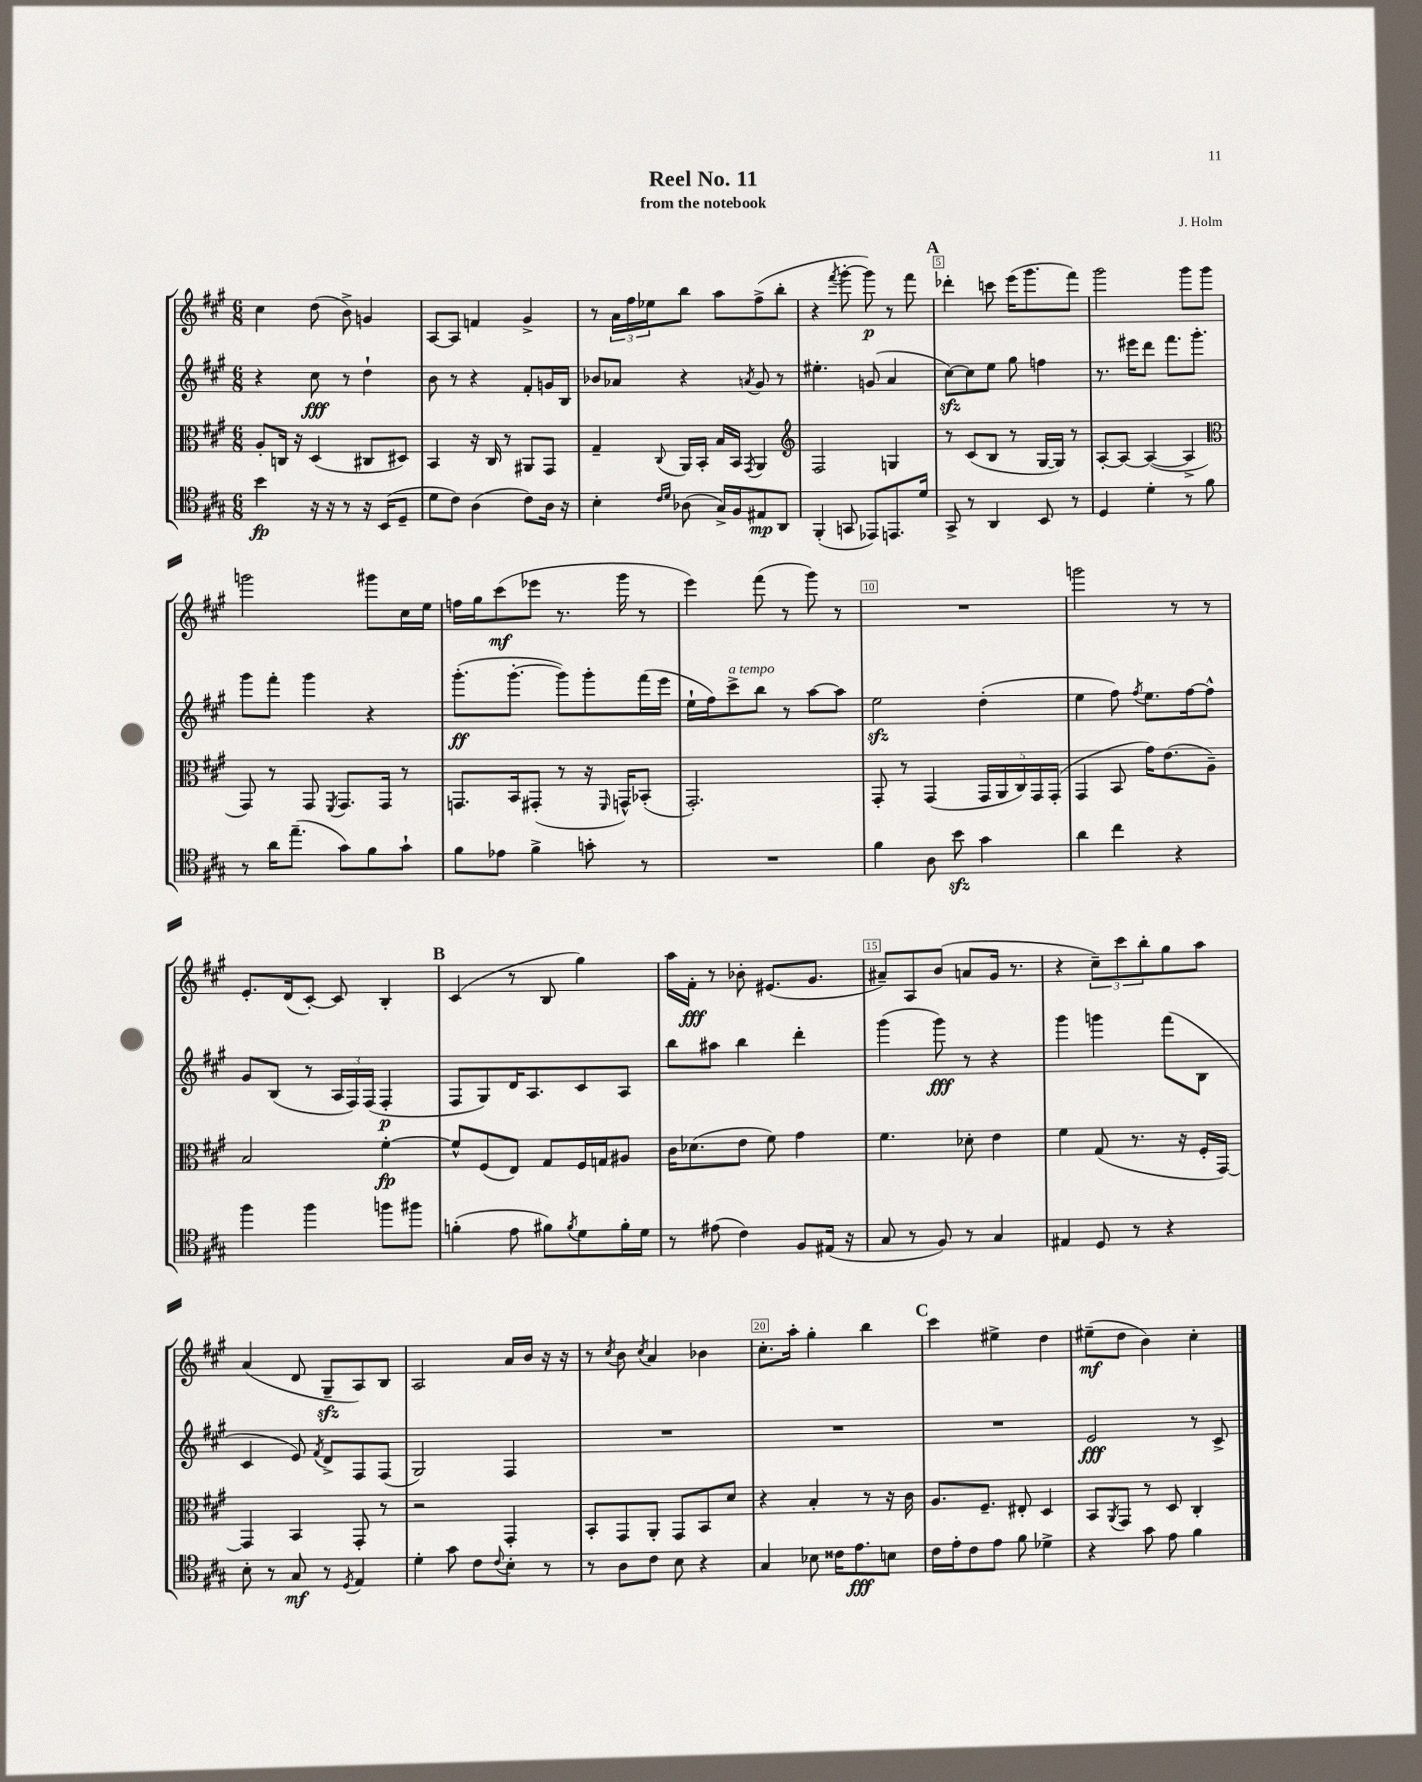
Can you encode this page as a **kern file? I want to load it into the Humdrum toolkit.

**kern	**kern	**kern	**kern
*staff4	*staff3	*staff2	*staff1
*clefC4	*clefC3	*clefG2	*clefG2
*k[f#c#g#]	*k[f#c#g#]	*k[f#c#g#]	*k[f#c#g#]
*M6/8	*M6/8	*M6/8	*M6/8
4b	8A'	4r	4cc#
.	16C	.	.
.	16r	.	.
16r	(4D	8cc#	(8dd
16r	.	.	.
8r	.	8r	8b^)
16r	8C#	4dd`	4g
(16BB	.	.	.
8D~	8D#)	.	.
=	=	=	=
8d	4BB	8b	[8A
8c#)	.	8r	8A]
(4A	16r	4r	4f
.	16C#	.	.
.	8r	.	.
8c#)	8AA#	8f#'	4g#^
16A	8GG#	16g	.
16r	.	16B	.
=	=	=	=
4B'	4G#~	8b-	8r
.	.	8a-	24a
.	.	.	24ff#
.	.	.	24ee-
16qqc#	.	.	.
16qqd	8qqC#	.	.
(8A-	16AA	4r	8bb
.	16BB'	.	.
16G#^)	16B	.	8aa
16F#	16BB	.	.
.	8qGG#	8qa	.
8E#	4AA	8g#	(8ff#^
8AA	.	8r	8bb'
=	=	=	=
*	*clefG2	*	*
(4FF#'	2F#	4.ee#'	4r
.	.	.	8qfff#
8GG	.	.	[8ggg#'
8EE-)	.	(8g	8ggg#])
8.EE	4G	4a	8r
.	.	.	8fff#
16d	.	.	.
=	=	=	=
8GG#^	8r	[8cc#)	4ddd-'
8r	(8c#	8cc#]	.
4AA	8B	8ee	8ccc
.	8r	8gg#	(16eee
.	.	.	8.ggg#
8BB	[16G#	4ff	.
.	16G#])	.	.
8r	8r	.	8fff#)
=	=	=	=
4D	[8A'	8.r	2ggg#
.	8A_	.	.
.	.	16eee#	.
4d'	(4A_	8ddd	.
.	.	8.fff#	.
8r	4A^]	.	8ggg#
.	.	8.ggg#'	.
8f#	.	.	8ggg#
=	=	=	=
*	*clefC3	*	*
8r	8GG#)	8ggg#	2ggg
16a	8r	8fff#'	.
(8.ee~	.	.	.
.	8GG#	4ggg#	.
.	8qFF#	.	.
8g#)	8.GG#	.	.
8f#	.	4r	8ggg#
.	16GG#	.	.
8g#`	8r	.	16cc#
.	.	.	16ee
=	=	=	=
8f#	8.GG	(8.ggg#'	16ff
.	.	.	16gg#
8e-	.	.	(8ccc#
.	16BB	[8.ggg#'	.
4f#^	(8GG#'	.	8eee-
.	8r	8ggg#])	8.r
8g'	16r	8ggg#'	.
.	16qqFF#	.	.
.	16GG^^)	.	16ggg#
8r	(8BB-'	(16fff#	8r
.	.	16eee	.
=	=	=	=
2.r	2.GG#')	16ee`	4eee)
.	.	16ff#)	.
.	.	8ccc#^	.
.	.	8bb	(8fff#
.	.	8r	8r
.	.	[8aa	8ggg#)
.	.	8aa]	8r
=	=	=	=
4f#	8GG#'	2ee	2.r
.	8r	.	.
8A	(4GG#	.	.
8b	.	.	.
4g#	20GG#	(4dd'	.
.	20AA	.	.
.	20C#)	.	.
.	20GG#	.	.
.	(20GG#'	.	.
=	=	=	=
4a	4GG#	4ee	2ggg
4cc#	8BB	8ff#)	.
.	.	8qff#	.
.	16g#)	8.ee	.
.	(8.e	.	.
4r	.	.	8r
.	.	[16ff#	.
.	8A~)	8ff#^^]	8r
=	=	=	=
4ff#	2B	8g#	8.e'
.	.	(8B	.
.	.	.	(16d
4ff#	.	8r	[8c#')
.	.	24A	8c#]
.	.	24F#)	.
.	.	(24F#	.
8ff	[4f#'	4F#'	4B'
8ff#	.	.	.
=	=	=	=
(4f'	8f#^^]	8F#	(4c#
.	(8F#	8G#)	.
8e	8E)	16d	8r
.	.	8.A	.
8f#)	8G#	.	8B
8qf#	.	.	.
8d	16F#	8c#	4gg#)
.	16G	.	.
16f#'	8A#	8A	.
16d	.	.	.
=	=	=	=
8r	16c#	8bb	16aa
.	(8.d-	.	16f#'
(8e#	.	8aa#	8r
4c#)	8e	4bb	8b-'
.	8f#)	.	(8.e#
8F#	4g#	4ddd'	.
.	.	.	8.g#
(16E#	.	.	.
16r	.	.	.
=	=	=	=
8G#	4.f#	(4ggg#	8a#~)
8r	.	.	8A
8F#)	.	8ggg#)	(8b
8r	8d-'	8r	8a
4G#	4e	4r	16g#
.	.	.	8.r
=	=	=	=
4E#	4f#	4ggg#	4r
8D	(8G#	4ggg	12cc#~)
.	.	.	12ccc#
8r	8.r	.	.
.	.	.	12bb'
4r	.	(8fff#	8gg#
.	16r	.	.
.	16F#'	8B	8aa
.	[16GG#)	.	.
=	=	=	=
8B'	4GG#]	4c#	(4a
8r	.	.	.
8G#	4BB	8e)	8d
.	.	8qf#	.
8r	.	8d^	8G#~
8qD	.	.	.
4E	8GG#'	8F#	8A)
.	8r	(8F#	8B
=	=	=	=
4d'	2r	2G#)	2A
8g#	.	.	.
8c#	.	.	.
8qqc#	.	.	.
8B'	4GG#'	4F#	16a
.	.	.	16b
8r	.	.	16r
.	.	.	16r
=	=	=	=
8r	8BB'	2.r	8r
.	.	.	8qcc#
8A	8GG#	.	8b
.	.	.	8qcc#
8c#	8AA'	.	4a
8B	8GG#	.	.
4r	8BB	.	4b-
.	8d	.	.
=	=	=	=
4G#	4r	2.r	8.cc#'
.	.	.	16aa'
8B-	4B'	.	4gg#'
16c##	.	.	.
8.e	.	.	.
.	8r	.	4bb
8B	16r	.	.
.	16c#	.	.
=	=	=	=
16c#	8.A	2.r	4ccc#
16e'	.	.	.
8c#	.	.	.
.	8.F#~	.	.
8e	.	.	4ee#^
8f#	8E#'	.	.
4d-^	4D	.	4dd
=	=	=	=
4r	8BB	2e	(8ee#~
.	8qAA	.	.
.	8GG#	.	8dd
8g#	8r	.	4b)
8e	8D	.	.
4f#	4C#'	8r	4cc#'
.	.	8c#^	.
==	==	==	==
*-	*-	*-	*-
